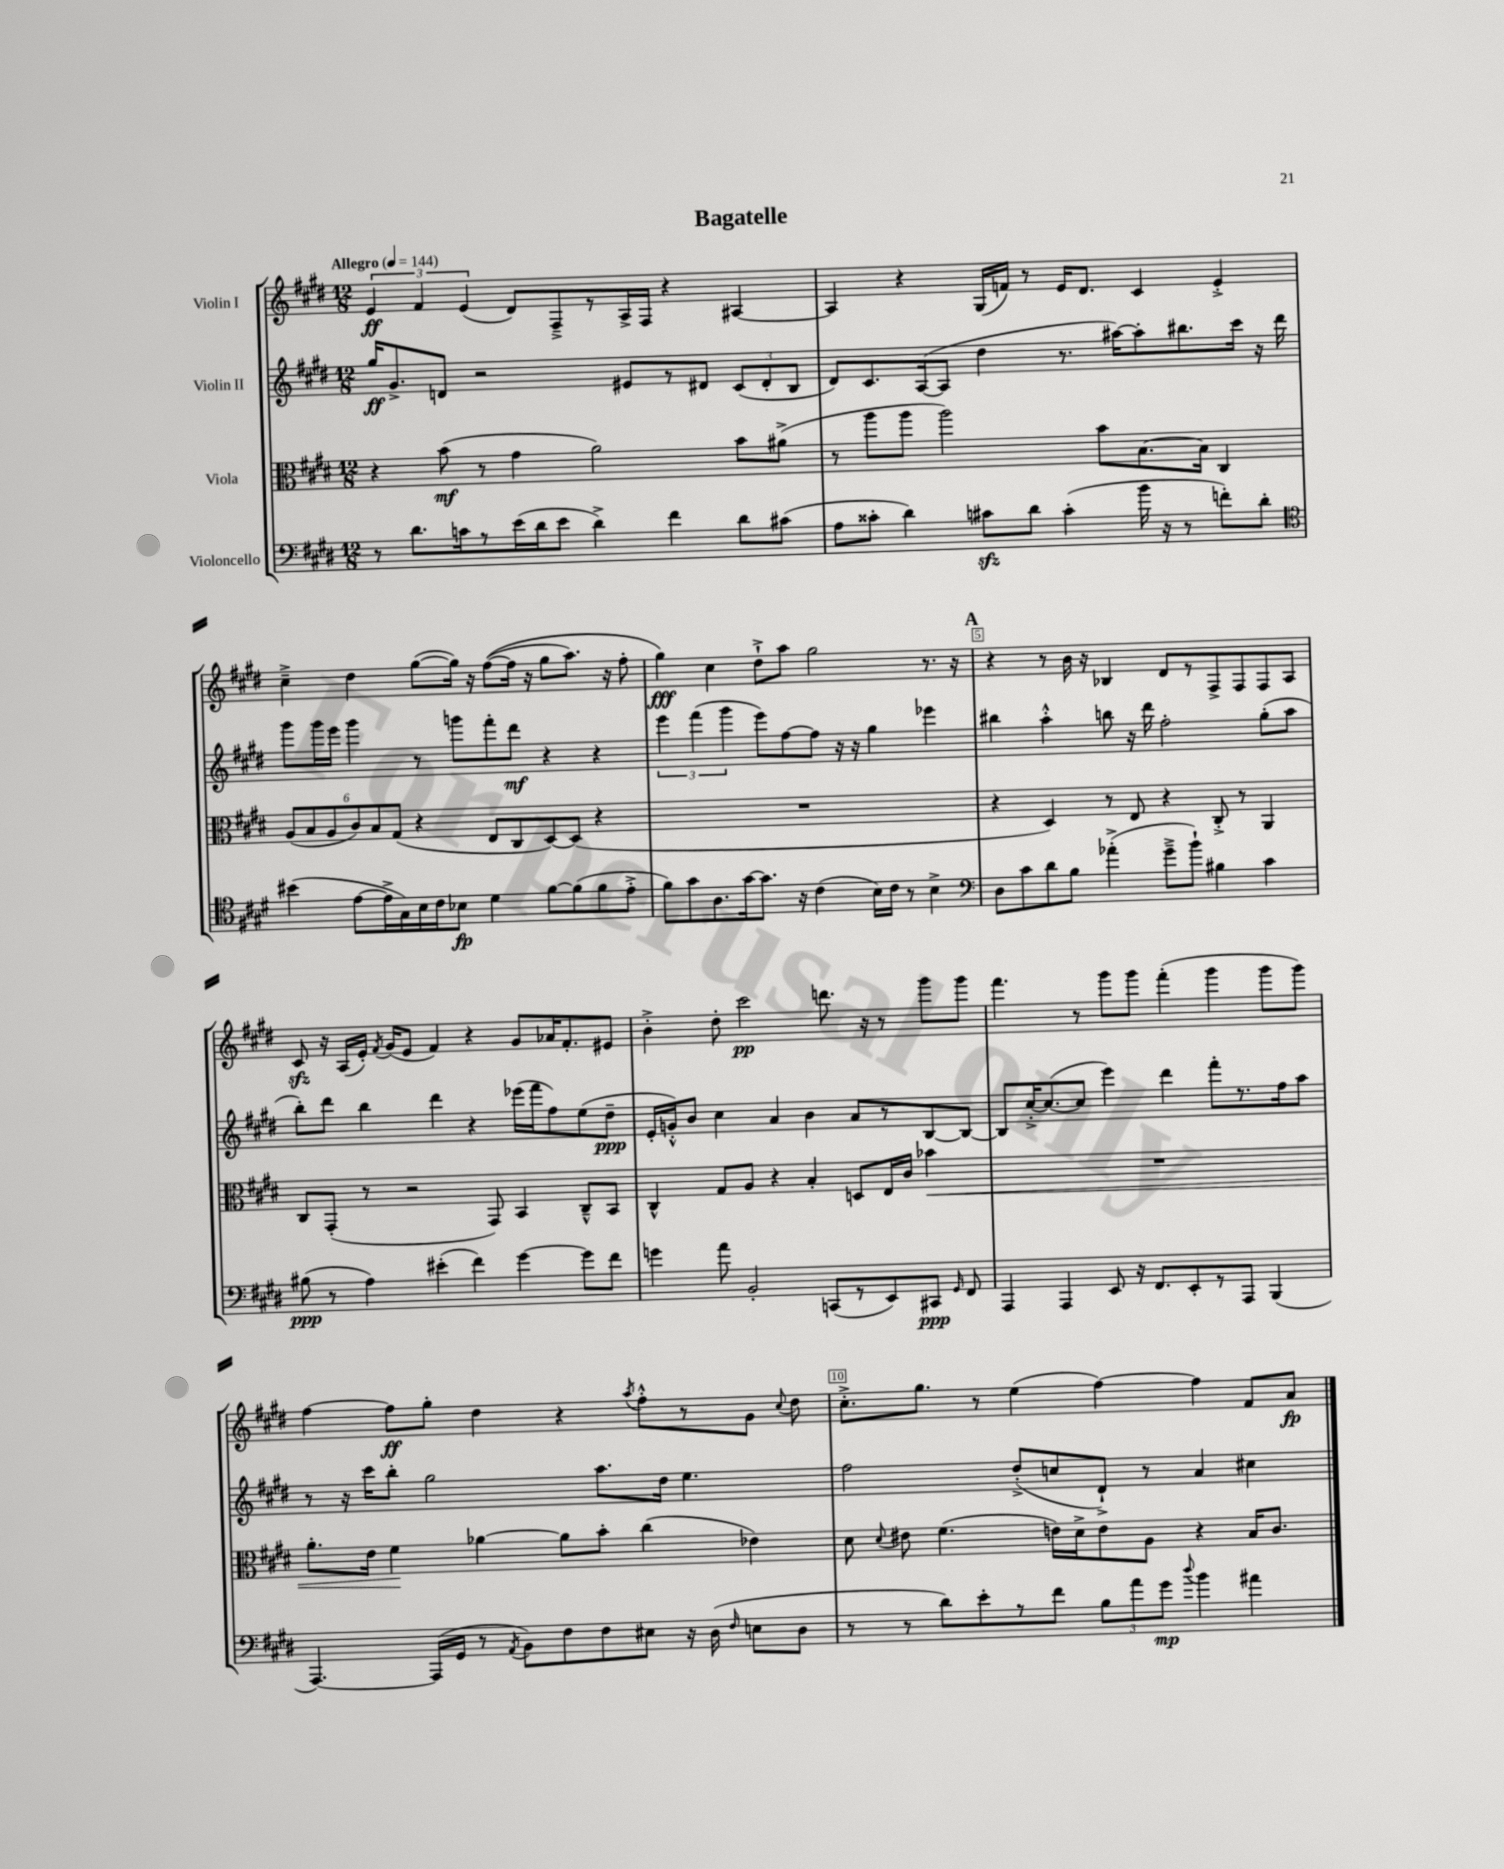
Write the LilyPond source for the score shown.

\header { title = "Bagatelle" }
<<
\new StaffGroup <<
\new Staff = "s0" \with { instrumentName = "Violin I" } {
    \clef treble \key e \major \numericTimeSignature \time 12/8 \tempo "Allegro" 4 = 144
    \autoBeamOff \tuplet 3/2 { e'4\ff fis'4 e'4( } dis'8[) fis8---> r8 a16-> fis16] r4 ais4~ |
    ais4 r4 gis16[( f'16]) r8 e'16[ dis'8.] cis'4 e'4-.-> |
    cis''4---> dis''4 gis''8[~( gis''16]) r16 fis''8[~(\( fis''16] r16 gis''8[ a''8.]) r16 fis''8-. |
    gis''4\fff\) cis''4 dis''8[-!-> a''8] gis''2 r8. r16 |
    \mark \markup { \bold "A" } r4 r8 b'16 r16 bes4 dis'8[ r8 fis8-> fis8 fis8 a8] |
    cis'8\sfz r16 a16[( e'16]-.) \acciaccatura { fis'8 } gis'16[( e'8] fis'4) r4 gis'8[ aes'16 fis'8.-. eis'8] |
    b'4-.-> dis''8-. cis'''2\pp d'''8. r16 r8 gis'''8[ gis'''8] |
    fis'''4. r8 gis'''8[ gis'''8] fis'''4-.( gis'''4 gis'''8[ gis'''8]) |
    fis''4~ fis''8[\ff gis''8]-. dis''4 r4 \acciaccatura { a''8 } fis''8[-.-^ r8 gis'8] \appoggiatura { cis''8 } dis''8 |
    cis''8.[-.-> gis''8.] r8 e''4( fis''4~) fis''4 fis'8[ a'8]\fp \bar "|." |
}
\new Staff = "s1" \with { instrumentName = "Violin II" } {
    \clef treble \key e \major \numericTimeSignature \time 12/8
    \autoBeamOff gis''16[\ff gis'8.-> d'8] r2 eis'8[ r8 dis'8] \tuplet 3/2 { cis'8[( dis'8-. b8] } |
    dis'8[) cis'8. a16~( a8] dis''4 r8. ais''16[~) ais''8-. bis''8. cis'''16] r16 dis'''16 |
    gis'''8[ gis'''16 e'''16] gis'''4 r8 g'''8[ fis'''8-. dis'''8]\mf r4 r4 |
    \tuplet 3/2 { e'''4 fis'''4( gis'''4 } e'''8[) fis''8~ fis''8] r16 r16 gis''4 ees'''4 |
    \mark \markup { \bold "A" } bis''4 a''4-.-^ b''8 r16 dis'''16 fis''2-. gis''8[-.( a''8] |
    b''8[-.) dis'''8] b''4 dis'''4 r4 ees'''16[( fis'''16 fis''8) e''8( dis''8]--\ppp |
    e'16[-. g'16-.-^) b'8] cis''4 a'4 b'4 a'8[ r8 b8~ b8]~ |
    b8[ cis''16~-.-> cis''8.~( cis''8] e'''4) dis'''4 fis'''8[-. r8. fis''16 a''8] |
    r8 r16 cis'''16[ b''8]-. gis''2 a''8.[ dis''16] e''4. |
    fis''2 dis''8[-.->( c''8 dis'8]-!->) r8 a'4 cis''4 \bar "|." |
}
\new Staff = "s2" \with { instrumentName = "Viola" } {
    \clef alto \key e \major \numericTimeSignature \time 12/8
    \autoBeamOff r4 b'8\mf( r8 gis'4 a'2) b'8[ ais'8]->( |
    r8 a''8[ a''8] a''2) b'8[ b8.~ b16] cis4 |
    \tuplet 6/4 { a8[( b8 a8 cis'8) b8 gis8]( } r4 e8[ cis8 dis8~) dis8]( r4 |
    R1. |
    \mark \markup { \bold "A" } r4 dis4) r8 e8 r4 cis8-.-> r8 a,4 |
    cis8[ gis,8]-.( r8 r2 gis,8) b,4 cis8[---^ b,8] |
    cis4-^ gis8[ a8] r4 b4-. d8[ e16 cis'16] bes'4\< |
    R1. |
    a'8.[-. e'16] fis'4\! aes'4~ aes'8[ b'8]-. cis''4( ees'4) |
    dis'8 \appoggiatura { dis'8 } eis'8 fis'4.( e'16[) dis'16-> e'8 a8] r4 b16[ cis'8.] \bar "|." |
}
\new Staff = "s3" \with { instrumentName = "Violoncello" } {
    \clef bass \key e \major \numericTimeSignature \time 12/8
    \autoBeamOff r8 dis'8.[ c'16 r8 e'16( dis'16 e'8] dis'4->) fis'4 dis'8[ cis'8]( |
    a8[ cisis'8]-. dis'4) cis'8[\sfz dis'8] cis'4-.( b'16 r16 r8 f'8[-.) dis'8]-. |
    \clef tenor bis'4( e'8[~ e'16-> gis16) b16 cis'16 bes8]\fp dis'4 fis'8[~ fis'8( fis'8 e'8]-.-> |
    fis'8[) gis'8 a8. gis'16~ gis'8.] r16 cis'4( b16[) cis'16] r8 b4-> |
    \mark \markup { \bold "A" } \clef bass dis8[ cis'8 dis'8 b8] aes'4-.->( gis'8[---> b'8]-!) bis4 cis'4 |
    bis8\ppp( r8 a4) eis'4-.( fis'4) gis'4~ gis'8[ fis'8] |
    g'4 a'8 b,2-. c,8[( r8 e,8) cis,8]\ppp \grace { gis,16 } fis,8 |
    a,,4 a,,4 e,8 r16 fis,8.[ e,8-. r8 a,,8] b,,4( |
    a,,4.~) a,,16[( gis,16] r8 \acciaccatura { a,8 } b,8[) fis8 fis8 eis8] r16 dis16( \grace { fis16 } e8[ dis8] |
    r8 r8 dis'8[) e'8-. r8 fis'8] \tuplet 3/2 { b8[ a'8 gis'8]\mp } \appoggiatura { dis''8 } b'4 ais'4 \bar "|." |
}
>>
>>
\layout { \context { \Score \override BarNumber.break-visibility = ##(#f #t #t) barNumberVisibility = #(every-nth-bar-number-visible 5) \override BarNumber.stencil = #(make-stencil-boxer 0.1 0.3 ly:text-interface::print) } }
